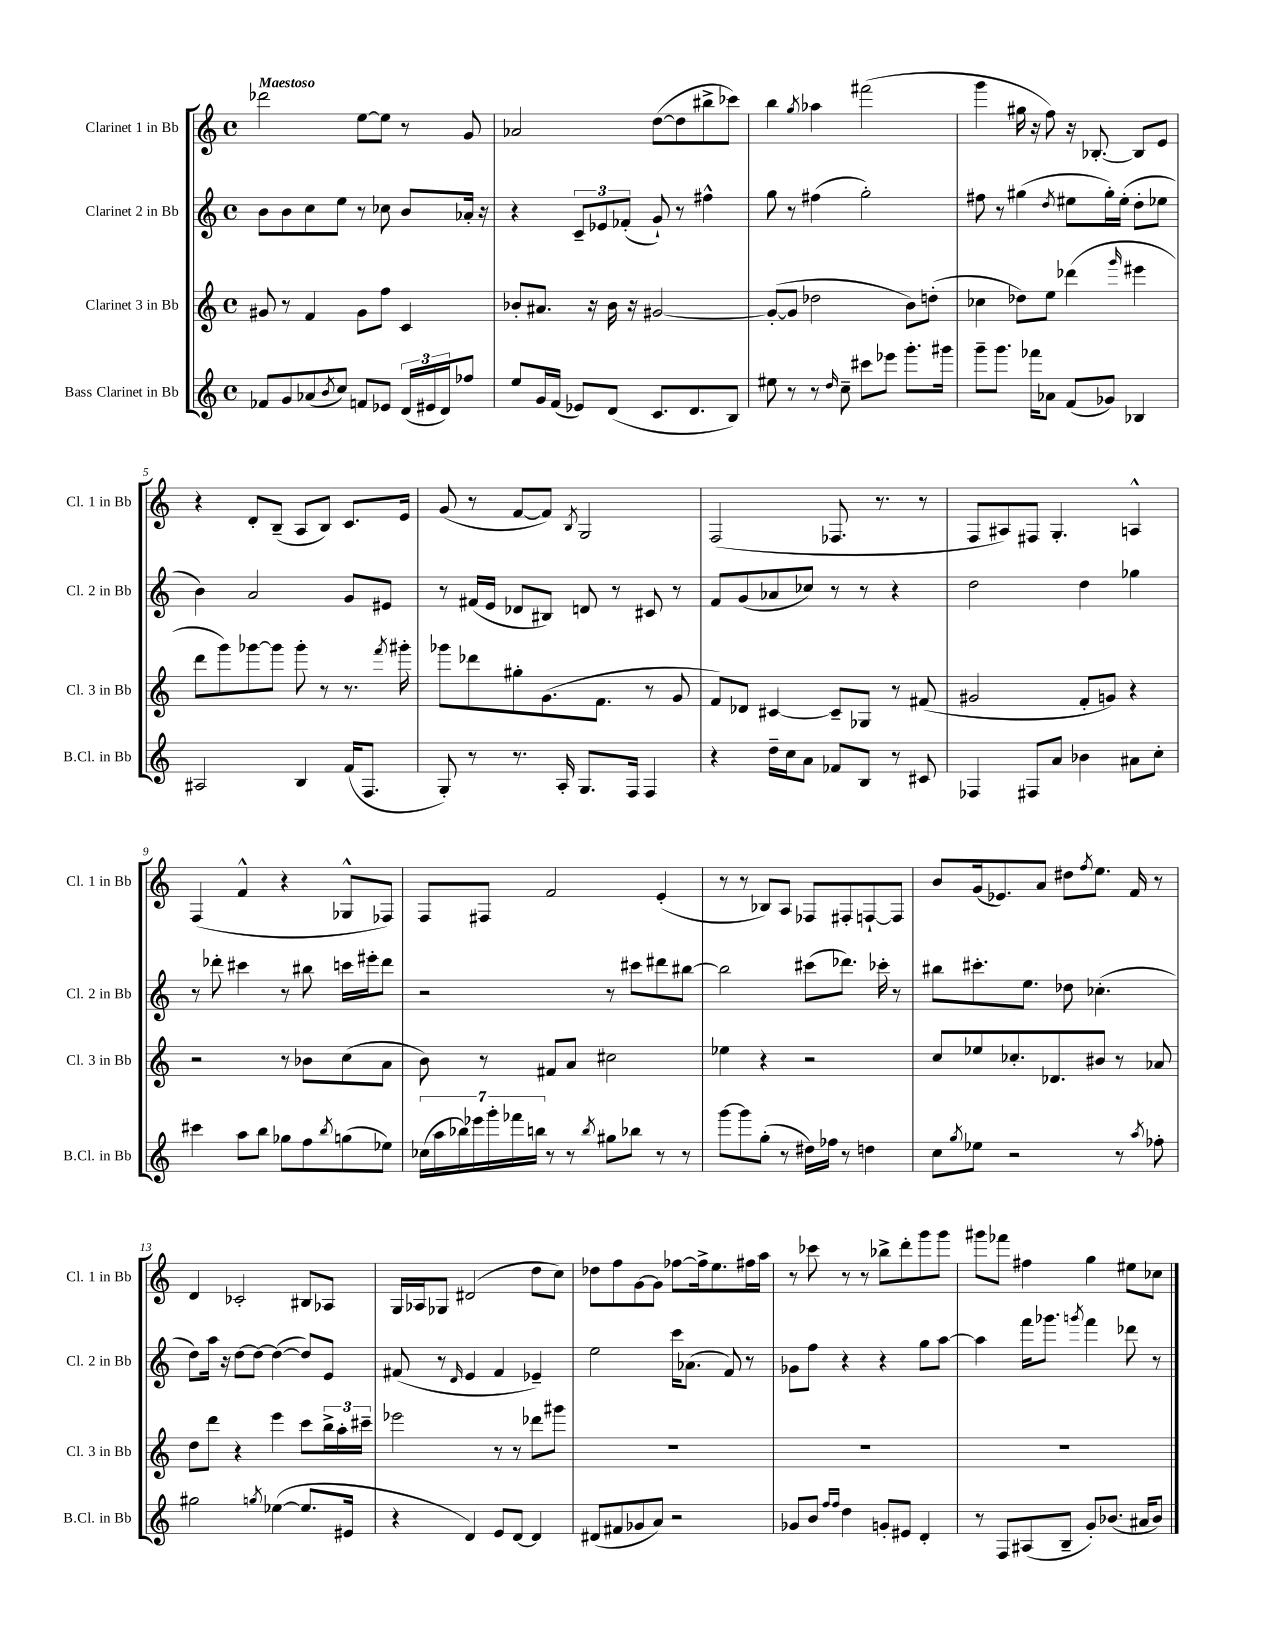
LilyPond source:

<<
\new StaffGroup <<
\new Staff = "s0" \with { instrumentName = "Clarinet 1 in Bb" shortInstrumentName = "Cl. 1 in Bb" } {
    \clef treble \key c \major \defaultTimeSignature \time 4/4 \tempo "Maestoso"
    des'''2 e''8~ e''8 r8 g'8 |
    aes'2 d''8~( d''8 bis''8-> ces'''8) |
    b''4 \acciaccatura { g''8 } aes''4 fis'''2( |
    g'''4 gis''16 r16 f''8) r16 bes8.~-. bes8 e'8 |
    r4 d'8-. b8--( a8 b8) c'8. e'16 |
    g'8( r8 f'8~ f'8) \acciaccatura { b8 } g2 |
    f2( fes8. r8. r8 |
    f8 ais8) fis8 g4.-. a4-^ |
    f4( f'4-^ r4 ges8-^ fes8) |
    f8 fis8 f'2 e'4-.( |
    r8 r8 bes8) a8 fes8 fis8-. f8~-! f8 |
    b'8 g'16( ees'8.) a'8 dis''8 \acciaccatura { f''8 } e''8. f'16 r8 |
    d'4 ces'2-. bis8 aes8 |
    g16 aes16 ges8 dis'2( d''8 c''8) |
    des''8 f''8 g'8~ g'8 fes''8~ fes''16-> e''8. fis''16 a''16 |
    r8 ces'''8 r8 r8 bes''8-> d'''8-. g'''8 g'''8 |
    gis'''8 fes'''8 fis''4 g''4 eis''8 ces''8 \bar "|." |
}
\new Staff = "s1" \with { instrumentName = "Clarinet 2 in Bb" shortInstrumentName = "Cl. 2 in Bb" } {
    \clef treble \key c \major \defaultTimeSignature \time 4/4
    b'8 b'8 c''8 e''8 r8 ces''8 b'8 aes'16-. r16 |
    r4 \tuplet 3/2 { c'8-- ees'8 fes'8-.( } g'8-!) r8 fis''4-^ |
    g''8 r8 fis''4( g''2-.) |
    fis''8 r8 gis''4( \acciaccatura { d''8 } eis''8 gis''16-.) eis''16-.( d''8-. ees''8 |
    b'4) a'2 g'8 eis'8 |
    r8 fis'16( e'16 des'8 bis8) d'8 r8 cis'8 r8 |
    f'8 g'8( aes'8 ces''8) r8 r8 r4 |
    d''2 d''4 ges''4 |
    r8 des'''8-. cis'''4 r8 bis''8 c'''16 eis'''16-. des'''8 |
    r2 r8 cis'''8 dis'''8 bis''8~ |
    bis''2 cis'''8( des'''8.) ces'''16-. r8 |
    bis''8 cis'''8.-. e''8. des''8 ces''4.-.( |
    d''8) a''16 r16 d''8~ d''8~ d''4~( d''8) e'8 |
    fis'8( r8 \grace { d'16 } e'4 fis'4 ees'4--) |
    e''2 c'''16 aes'8.( f'8) r8 |
    ges'8 f''8 r4 r4 g''8 a''8~ |
    a''4 f'''16 ges'''8. \acciaccatura { g'''8 } f'''4 des'''8 r8 \bar "|." |
}
\new Staff = "s2" \with { instrumentName = "Clarinet 3 in Bb" shortInstrumentName = "Cl. 3 in Bb" } {
    \clef treble \key c \major \defaultTimeSignature \time 4/4
    gis'8 r8 f'4 gis'8 f''8 c'4 |
    bes'8-. ais'8. r16 bes'16 r16 gis'2~ |
    gis'8~-.( gis'8 des''2 b'8) d''8-.( |
    ces''4 des''8) e''8 des'''4( \grace { g'''16 } eis'''4 |
    d'''8 g'''8) ges'''8~ ges'''8 ges'''8-. r8 r8. \acciaccatura { f'''8 } gis'''16-. |
    ges'''8 des'''8 gis''8-. g'8.( f'8. r8 g'8 |
    f'8) des'8 cis'4~ cis'8-- ges8 r8 fis'8( |
    gis'2 f'8-. g'8) r4 |
    r2 r8 bes'8 c''8( a'8 |
    b'8) r8 fis'8 a'8 cis''2 |
    ees''4 r4 r2 |
    c''8 ees''8 ces''8.-. des'8. bis'8 r8 aes'8 |
    d''8 d'''8 r4 e'''4 c'''8 \tuplet 3/2 { b''16-> a''16-. cis'''16-- } |
    ees'''2 r8 r8 des'''8 gis'''8 |
    R1 |
    R1 |
    R1 \bar "|." |
}
\new Staff = "s3" \with { instrumentName = "Bass Clarinet in Bb" shortInstrumentName = "B.Cl. in Bb" } {
    \clef treble \key c \major \defaultTimeSignature \time 4/4
    fes'8 g'8 aes'8( \acciaccatura { b'8 } c''8) f'8 ees'8 \tuplet 3/2 { d'16( eis'16 d'16) } fes''8 |
    e''8 g'16 f'16( ees'8) d'8( c'8. d'8. b8) |
    eis''8 r8 r8 \grace { d''16 } c''8-- cis'''8 ees'''8 g'''8.-. gis'''16 |
    g'''8-- g'''8. fes'''16 aes'8 f'8( ges'8) bes4 |
    ais2 b4 f'16( f8. |
    g8-.) r8 r8. a16-. g8. f16 f4 |
    r4 d''16-- c''16 a'8 fes'8 b8 r8 cis'8 |
    fes4 fis8 a'8 bes'4 ais'8 c''8-. |
    cis'''4 a''8 b''8 ges''8 f''8 \acciaccatura { b''8 } g''8( ees''8) |
    \tuplet 7/4 { ces''16( a''16 bes''16) ees'''16 g'''16-. fes'''16 b''16 } r8 r8 \acciaccatura { b''8 } gis''8 bes''8 r8 r8 |
    g'''8~ g'''8 g''8-.( r8 dis''16) fes''16 r8 d''4 |
    c''8 \acciaccatura { g''8 } ees''8 r2 r8 \acciaccatura { a''8 } fes''8-. |
    gis''2 \acciaccatura { g''8 } ees''4~( ees''8. eis'16 |
    r4 d'4) e'8 d'8~ d'4 |
    dis'8( fis'8 ges'8 a'8) r2 |
    ges'8 b'8 \grace { f''16 f''16 } d''4 g'8-. eis'8 d'4-. |
    r8 f8 ais8( b8-- g'8-.) bes'8.( ais'16 bes'8) \bar "|." |
}
>>
>>
